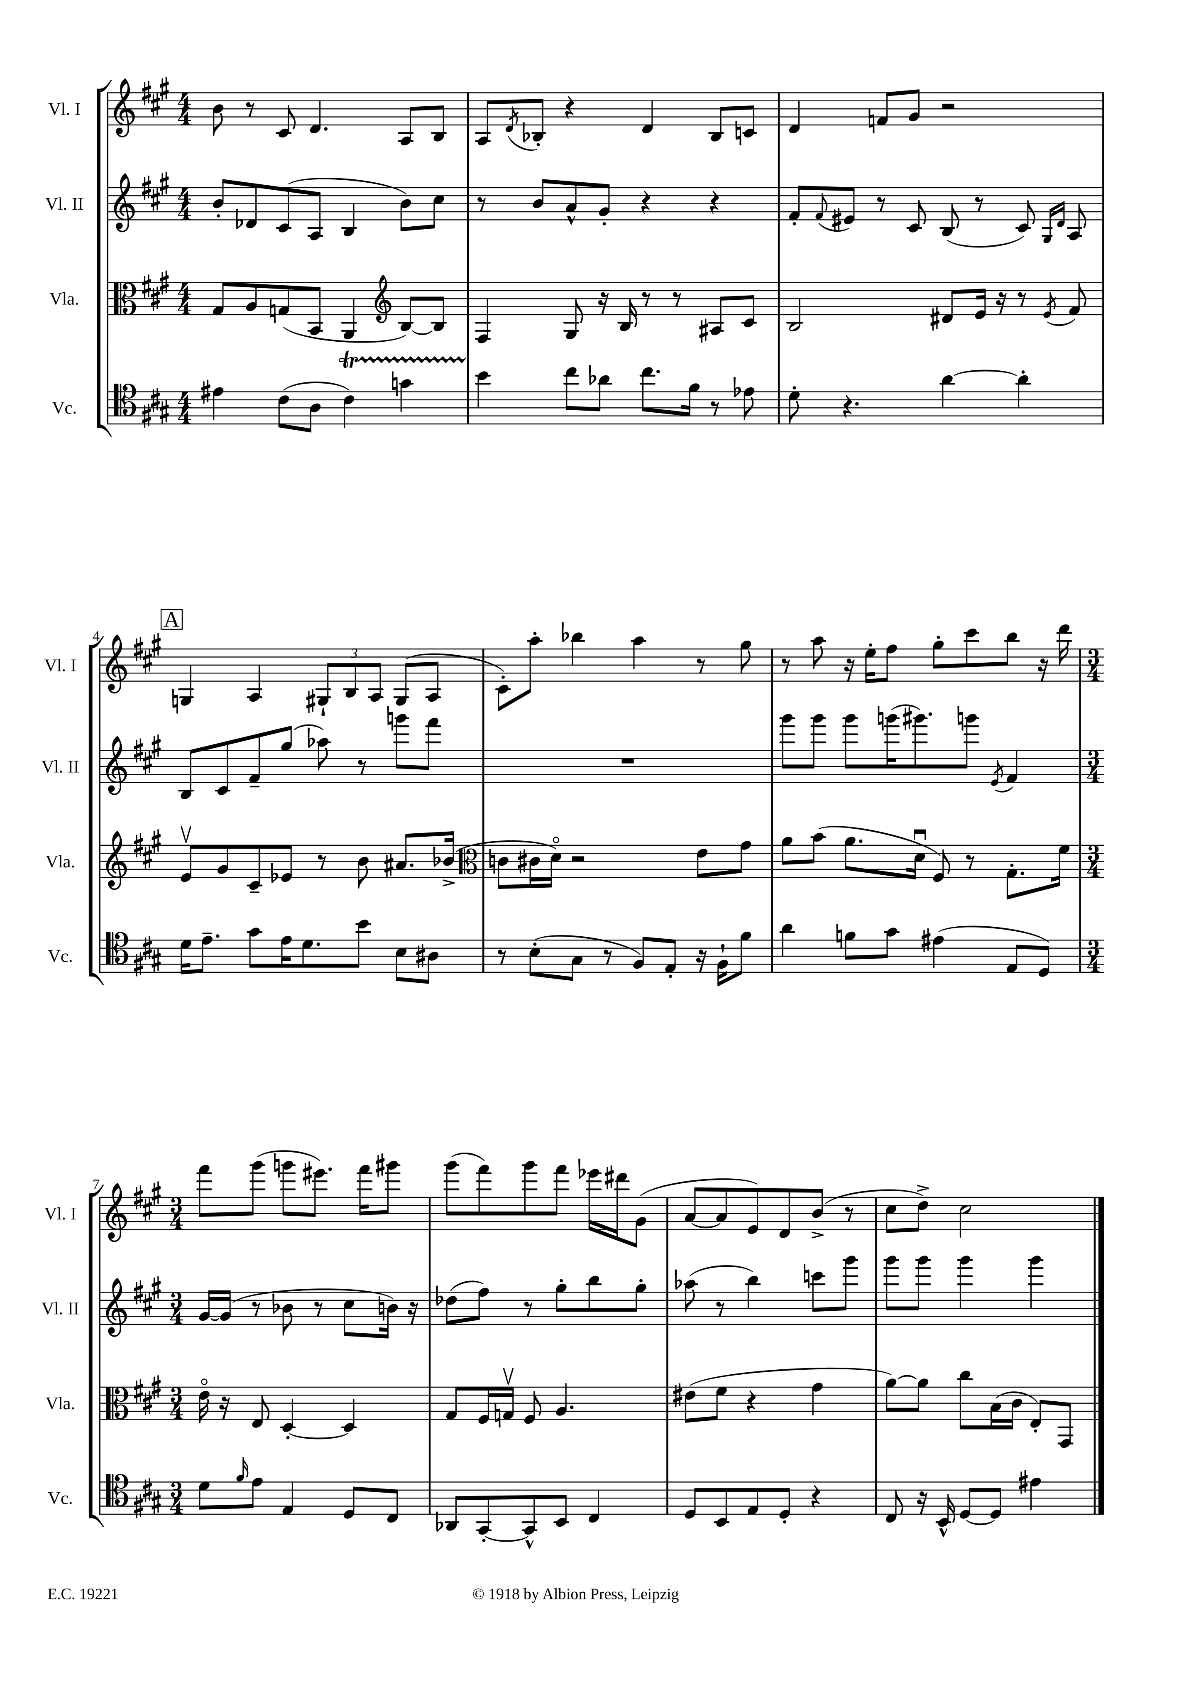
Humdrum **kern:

**kern	**kern	**kern	**kern
*part4	*part3	*part2	*part1
*staff4	*staff3	*staff2	*staff1
*I"Vc.	*I"Vla.	*I"Vl. II	*I"Vl. I
*I'Vc.	*I'Vla.	*I'Vl. II	*I'Vl. I
*clefC4	*clefC3	*clefG2	*clefG2
*k[f#c#g#]	*k[f#c#g#]	*k[f#c#g#]	*k[f#c#g#]
*M4/4	*M4/4	*M4/4	*M4/4
=1	=1	=1	=1
4e#X\	8G#/L	8b'/L	8b\
.	8A/	8d-X/	8r
(8c#\L	(8Gn/	(8c#/	8c#/
8A\J	8BB/J	8A/J	4.d/
4c#t\)	4AA/	4B/	.
*	*clefG2	*	*
4gnTTT\	[8B/L)	8b\L)	8A/L
.	8B/J]	8cc#\J	8B/J
=2	=2	=2	=2
4b\	4F#/	8r	8A/L
.	.	.	8qd/
.	.	8b/L	8B-X'/J
8cc#\L	8G#/	8a^^/	4r
8a-X\J	16r	8g#'/J	.
.	16B/	.	.
8.cc#\L	8r	4r	4d/
.	8r	.	.
16f#\Jk	.	.	.
8r	8A#X/L	4r	8B-/L
8e-X\	8c#/J	.	8cn/J
=3	=3	=3	=3
8d'\	2B/	8f#'/L	4d/
.	.	8qqf#/	.
4.r	.	8e#X/J	.
.	.	8r	8fn/L
.	.	8c#/	8g#/J
[4a\	8d#X/L	(8B/	2r
.	16e/Jk	8r	.
.	16r	.	.
4a'\]	8r	8c#/)	.
.	.	16qqG#/LL	.
.	8qe/	16qqd/JJ	.
.	8f#/	8A/	.
!!LO:LB:g=z
!!LO:REH:place=s1:t=A
=4	=4	=4	=4
16d\KL	8ev/L	8B/L	4Gn/
8.e~\J	.	.	.
.	8g#/	8c#/	.
8g#\L	8c#~/	8f#~/	4A/
16e\K	8e-X/J	(8gg#/J	.
8.d\	.	.	.
.	8r	8aa-X\)	12G#X`/L
.	.	.	12B/
8b\J	8b\	8r	.
.	.	.	12A/J
8B\L	8.a#X/L	8gggn\L	(8G#/L
8A#X\J	.	8fff#\J	8A/J
.	(16b-X^/Jk	.	.
=5	=5	=5	=5
*	*clefC3	*	*
8r	8cn\L	1r	8c#'\L)
(8B'\L	16c#X\L	.	8aa'\J
.	16d\JJ)	.	.
8G#\J	2r	.	4bb-X\
8r	.	.	.
8F#/L)	.	.	4aa\
8E'/J	.	.	.
16r	8e\L	.	8r
16F#`\KL	.	.	.
8f#\J	8g#\J	.	8gg#\
=6	=6	=6	=6
4a\	8a\L	8ggg#\L	8r
.	(8b\J	8ggg#\J	8aa\
8fn\L	8.a\L	8ggg#\L	16r
.	.	.	16ee'\KL
8g#\J	.	(16gggn\K	8ff#\J
.	16du\Jk	8.ggg#X\)	.
(4e#X\	8F#/)	.	8gg#'\L
.	8r	8gggn\J	8ccc#\
.	.	8qe/	.
8E/L	8.G#'\L	4f#/	8bb\J
8D/J)	.	.	16r
.	16f#\Jk	.	16ddd\
!!LO:LB:g=z
=7	=7	=7	=7
*M3/4	*M3/4	*M3/4	*M3/4
8d\L	16e\	[16g#/LL	8fff#\L
.	16r	(16g#/JJ]	.
16qqf#/	.	.	.
8e\J	8E/	8r	(8ggg#\J
4E/	[4D'/	8b-X\	8gggn\L
.	.	8r	8.eee#X\J)
8D/L	4D/]	8cc#\L	.
.	.	.	16fff#\KL
8C#/J	.	16bn\Jk)	8ggg#X\J
.	.	16r	.
=8	=8	=8	=8
8AA-X/L	8G#/L	(8dd-X\L	(8ggg#\L
[8GG#'/	16F#/L	8ff#\J)	8fff#\)
.	16Gnv/JJ	.	.
8GG#^^/]	8F#/	8r	8ggg#\
8BB/J	4.A/	8gg#'\L	8fff#\J
4C#/	.	8bb\	16eee-X\LL
.	.	.	16ddd#X\J
.	.	8gg#'\J	(8g#\J
=9	=9	=9	=9
8D/L	(8e#X\L	(8aa-X\	[8a/L
8BB/	8f#\J	8r	8a/]
8E/	4r	4bb\)	8e/)
8D'/J	.	.	8d/
4r	4g#\	8cccn\L	(8b^/J
.	.	8ggg#\J	8r
=10	=10	=10	=10
8C#/	[8a\L)	8ggg#\L	8cc#\L
16r	8a\J]	8ggg#\J	8dd^\J)
16BB^^/	.	.	.
[8D/L	8cc#\L	4ggg#\	2cc#\
8D/J]	(16B\L	.	.
.	16c#\JJ	.	.
4e#X\	8E'/L)	4ggg#\	.
.	8GG#/J	.	.
==	==	==	==
*-	*-	*-	*-
